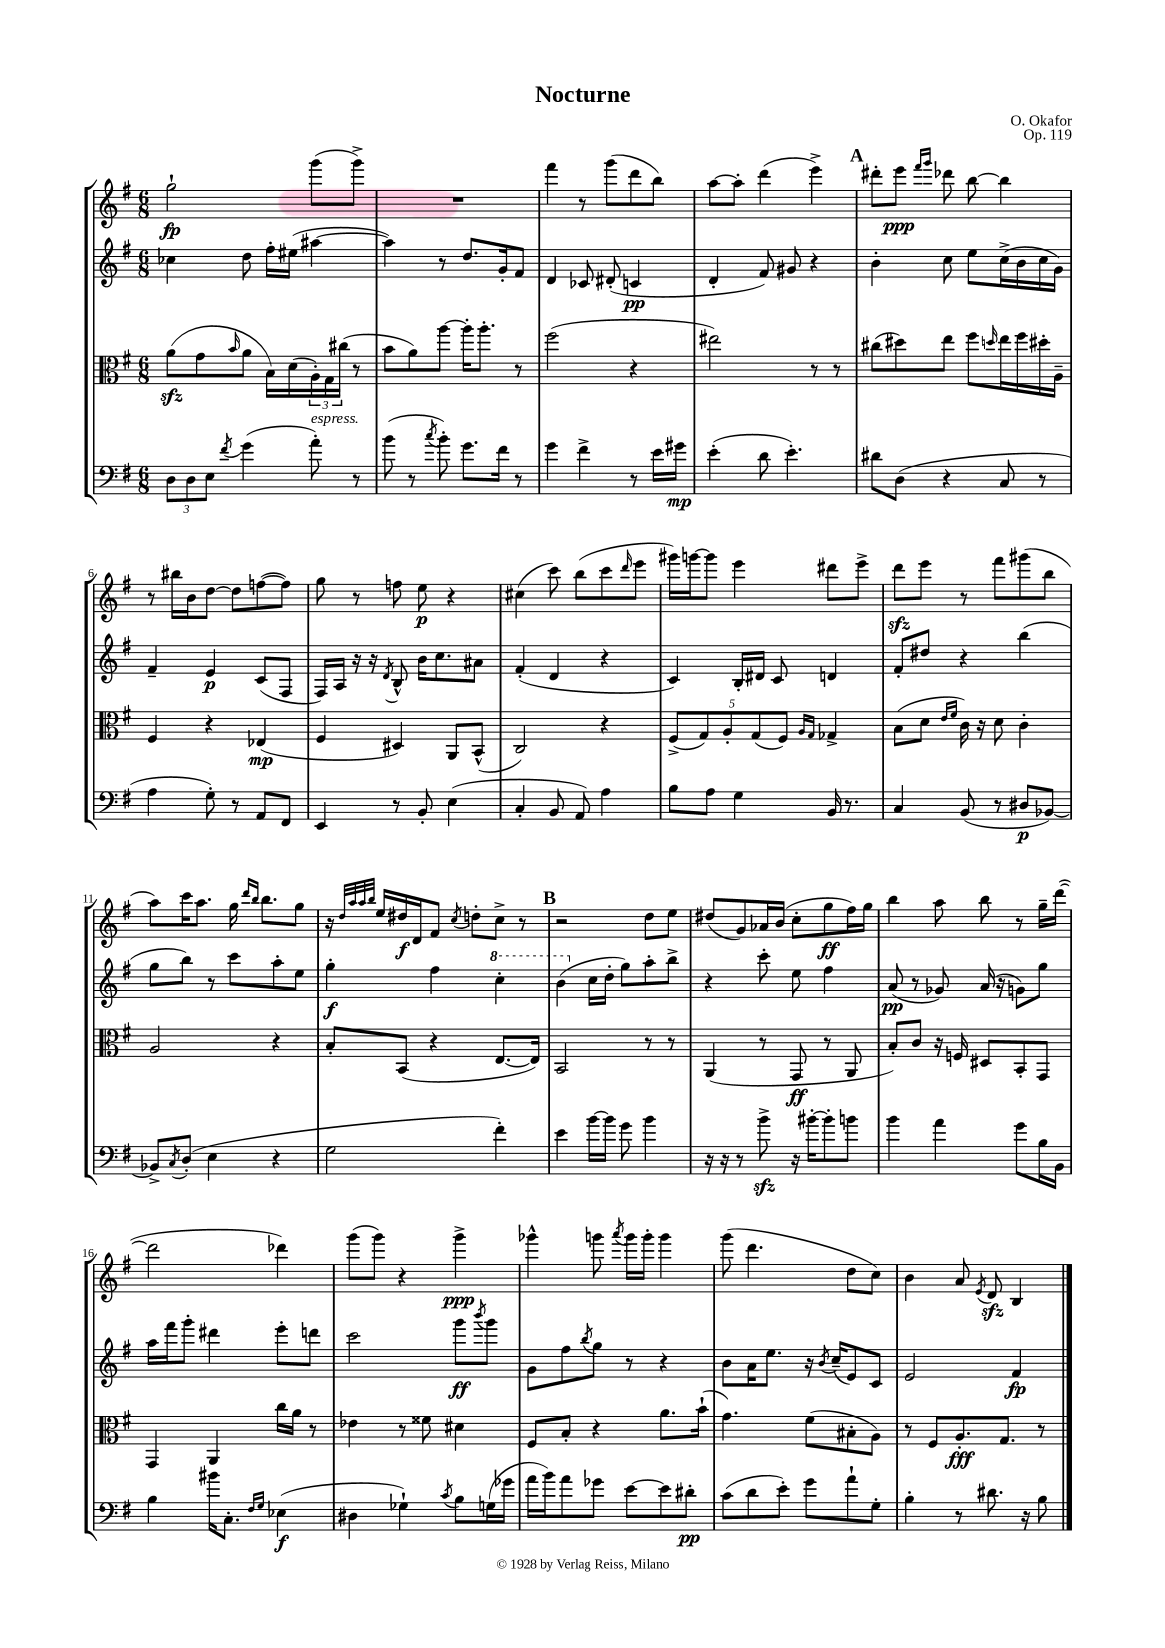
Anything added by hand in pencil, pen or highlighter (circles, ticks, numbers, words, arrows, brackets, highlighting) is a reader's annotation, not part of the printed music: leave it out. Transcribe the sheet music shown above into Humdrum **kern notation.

**kern	**kern	**kern	**kern
*staff4	*staff3	*staff2	*staff1
*clefF4	*clefC3	*clefG2	*clefG2
*k[f#]	*k[f#]	*k[f#]	*k[f#]
*M6/8	*M6/8	*M6/8	*M6/8
12D	(8a	4cc-	2gg`
12D	.	.	.
.	8g	.	.
12E	.	.	.
8qf#	16qqb	.	.
(4g	8a	8dd	.
.	16B)	16ff#'	.
.	(16d	(16ee#	.
8a')	24A')	[4aa#	(8ggg
.	24G	.	.
.	(24cc#	.	.
8r	8r	.	8ggg^)
=	=	=	=
(8b	8b	4aa#])	2.r
8r	8a)	.	.
8qcc	.	.	.
8b')	[8aa	8r	.
8.g	16aa']	8.dd	.
.	8.aa'	.	.
16f#	.	16g'	.
8r	8r	8f#	.
=	=	=	=
4g	(2ff#	4d	4fff#
4f#^	.	8c-	8r
.	.	(8d#'	(8ggg
8r	4r	4c	8ddd
16e	.	.	8bb)
16g#	.	.	.
=	=	=	=
(4e'	2ee#)	4d'	[8aa
.	.	.	8aa']
8d	.	8f#)	(4ddd
4.e')	.	8g#	.
.	8r	4r	4eee^)
.	8r	.	.
=	=	=	=
8d#	(8cc#	4b'	8ddd#'
(8D	8dd#)	.	8eee
.	.	.	16qqfff#
.	.	.	16qqggg
4r	8ee	8cc	8ddd-
.	8ff#	8ee	[8bb
.	16qqdd	.	.
8C	16ee	(16cc^	4bb]
.	16ff#	16b	.
8r	16dd#'	16cc	.
.	16A~	16g)	.
=	=	=	=
4A	4F#	4f#~	8r
.	.	.	16bb#
.	.	.	16b
8G')	4r	4e	[8dd
8r	.	.	8dd]
8AA	(4E-	(8c	([8ff
8FF#	.	8F#	8ff])
=	=	=	=
4EE	4F#	16F#)	8gg
.	.	16A	.
.	.	16r	8r
.	.	16r	.
.	.	8qd	.
8r	4D#)	8B^^	8ff
8BB'	.	16b	8ee
.	.	8.cc	.
(4E	8AA	.	4r
.	(8BB^^	8a#	.
=	=	=	=
4C'	2C)	(4f#'	(4cc#
8BB	.	4d	8ccc)
8AA)	.	.	(8bb
4A	4r	4r	8ccc
.	.	.	16qqddd
.	.	.	8eee
=	=	=	=
8B	(10F#^	4c)	16ggg#)
.	.	.	[16ggg
.	10G)	.	.
8A	.	.	8ggg]
.	10A'	.	.
4G	.	16B'	4eee
.	(10G	.	.
.	.	16d#	.
.	.	8c	.
.	10F#)	.	.
.	16qqA	.	.
.	16qqG	.	.
16BB	4G-^	4d	8ddd#
8.r	.	.	.
.	.	.	8eee^
=	=	=	=
4C	(8B	8f#'	8ddd
.	8d	8dd#	8eee
.	16qqe	.	.
.	16qqf#	.	.
(8BB	16c)	4r	8r
.	16r	.	.
8r	8d	.	8fff#
8D#	4c'	(4bb	(8ggg#
[8BB-)	.	.	8bb
=	=	=	=
8BB-^]	2A	8gg	8aa)
8qC	.	.	.
(8D'	.	8bb)	16ccc
.	.	.	8.aa
4E	.	8r	.
.	.	8ccc	16gg
.	.	.	16qqddd
.	.	.	16qqbb
.	.	.	8.bb
4r	4r	8aa'	.
.	.	8ee	8gg
=	=	=	=
2G	8B'	4gg'	16r
.	.	.	32qqdd
.	.	.	32qqaa
.	.	.	32qqaa
.	.	.	32qqbb
.	.	.	16ee
.	(8BB	.	16dd#
.	.	.	16d
.	4r	4ff#	8f#
.	.	.	8qcc
.	.	.	8dd'
4f#')	[8.E	4ccc'	8cc^
.	.	.	8r
.	16E])	.	.
=	=	=	=
4e	2BB	(4bb	2r
[16b	.	16cc	.
16b]	.	16dd'	.
8g	.	8gg)	.
4b	8r	8aa'	8dd
.	8r	8bb^	8ee
=	=	=	=
16r	(4AA	4r	(8dd#
16r	.	.	.
8r	.	.	8g)
8b^	8r	8ccc'	16a-
.	.	.	(16b
16r	8GG	8ee	8cc'
[16b#'	.	.	.
8b#']	8r	4ff#	8gg
8b	8AA	.	16ff#)
.	.	.	16gg
=	=	=	=
4b	8B')	(8a	4bb
.	8c	8r	.
4a	16r	8g-)	8aa
.	16F	.	.
.	8D#	(16a	8bb
.	.	16r	.
8g	8BB'	8g)	8r
16B	8GG	8gg	16gg~
16BB	.	.	([16ddd
=	=	=	=
4B	4GG	16aa	2ddd]
.	.	16fff#	.
.	.	8ggg'	.
16b#	4AA	4ddd#	.
8.C'	.	.	.
16qqF#	.	.	.
16qqG	.	.	.
(4E-	16cc	8eee'	4ddd-)
.	16a	.	.
.	8r	8ddd	.
=	=	=	=
4D#	4e-	2ccc	(8ggg
.	.	.	8ggg)
4G-`)	8r	.	4r
.	8f##	.	.
8qc	.	.	.
8B	4d#	8ggg	4ggg^
.	.	8qbbb	.
(16G	.	8ggg	.
16g-	.	.	.
=	=	=	=
16a	8F#	8g	4ggg-^^
16b)	.	.	.
8a	8B'	8ff#	.
.	.	8qbb	.
8g-	4r	8gg	8ggg
.	.	.	8qaaa
[8e	.	8r	16ggg
.	.	.	16ggg'
8e]	8.a	4r	4ggg
8d#'	.	.	.
.	(16b`	.	.
=	=	=	=
(8c	4.g)	8b	(8ggg
8d	.	16a	4.ddd
.	.	8.ee	.
8e')	.	.	.
8g	(8f#	16r	.
.	.	8qb	.
.	.	(16cc~	.
8a`	8B#'	8e)	8dd
8G'	8A)	8c	8cc)
=	=	=	=
4B'	8r	2e	4b
.	8F#	.	.
8r	8.A'	.	8a
.	.	.	8qe
8.d#	.	.	8d
.	8.G	.	.
.	.	4f#	4B
16r	.	.	.
8B	8r	.	.
==	==	==	==
*-	*-	*-	*-
